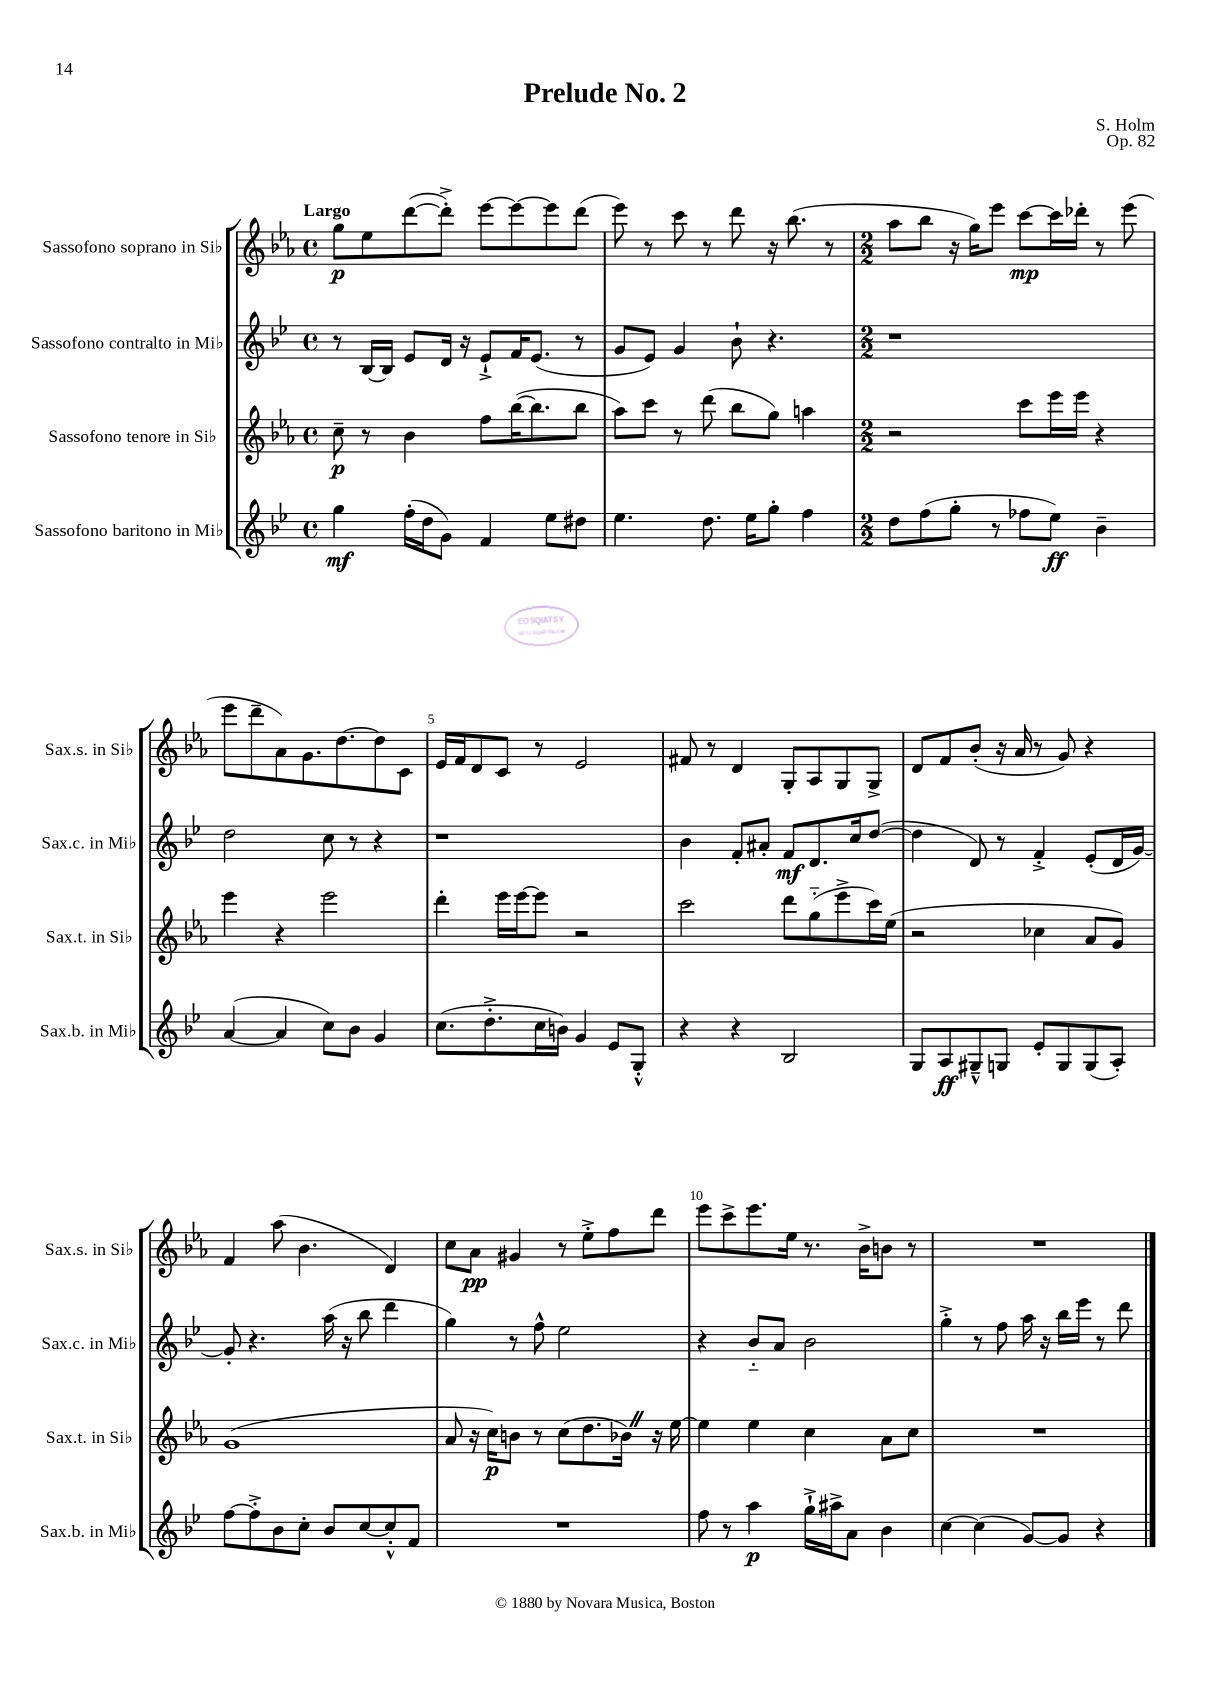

**kern	**dynam	**kern	**dynam	**kern	**dynam	**kern	**dynam
*part4	*part4	*part3	*part3	*part2	*part2	*part1	*part1
*staff4	*staff4	*staff3	*staff3	*staff2	*staff2	*staff1	*staff1
*I"Sassofono baritono in Mi♭	*	*I"Sassofono tenore in Si♭	*	*I"Sassofono contralto in Mi♭	*	*I"Sassofono soprano in Si♭	*
*I'Sax.b. in Mi♭	*	*I'Sax.t. in Si♭	*	*I'Sax.c. in Mi♭	*	*I'Sax.s. in Si♭	*
*clefG2	*	*clefG2	*	*clefG2	*	*clefG2	*
*k[b-e-]	*	*k[b-e-a-]	*	*k[b-e-]	*	*k[b-e-a-]	*
*M4/4	*	*M4/4	*	*M4/4	*	*M4/4	*
*met(c)	*	*met(c)	*	*met(c)	*	*met(c)	*
=1	=1	=1	=1	=1	=1	=1	=1
!	!	!	!	!	!	!LO:TX:a:B:t=Largo	!
4gg\	mf	8cc~\	p	8r	.	8gg\L	p
.	.	8r	.	[16B-/LL	.	8ee-\	.
.	.	.	.	16B-/JJ]	.	.	.
(16ff'\LL	.	4b-\	.	8e-/L	.	([8ddd\	.
16dd\J	.	.	.	.	.	.	.
8g\J)	.	.	.	16d/Jk	.	8ddd'^\J])	.
.	.	.	.	16r	.	.	.
4f/	.	8ff\L	.	8e-`^/L	.	[8eee-\L	.
.	.	([16bb-\K	.	16f/K	.	8eee-\_	.
.	.	8.bb-\]	.	(8.e-/J	.	.	.
8ee-\L	.	.	.	.	.	8eee-\]	.
8dd#X\J	.	8bb-\J	.	8r	.	(8ddd\J	.
=2	=2	=2	=2	=2	=2	=2	=2
4.ee-\	.	8aa-\L)	.	8g/L	.	8eee-\)	.
.	.	8ccc\J	.	8e-/J)	.	8r	.
.	.	8r	.	4g/	.	8ccc\	.
8.dd\	.	(8ddd\	.	.	.	8r	.
.	.	8bb-\L	.	8b-`\	.	8ddd\	.
16ee-\KL	.	.	.	.	.	.	.
8gg'\J	.	8gg\J)	.	4.r	.	16r	.
.	.	.	.	.	.	(8.bb-\	.
4ff\	.	4aan\	.	.	.	.	.
.	.	.	.	.	.	8r	.
=3	=3	=3	=3	=3	=3	=3	=3
*M2/2	*	*M2/2	*	*M2/2	*	*M2/2	*
8dd\L	.	2r	.	1r	.	8aa-\L	.
(8ff\	.	.	.	.	.	8bb-\J	.
8gg'\J	.	.	.	.	.	16r	.
.	.	.	.	.	.	16gg\KL)	.
8r	.	.	.	.	.	8eee-\J	.
8ff-X\L	.	8ccc\L	.	.	.	[8ccc\L	mp
8ee-\J)	ff	16eee-\L	.	.	.	16ccc\L]	.
.	.	16eee-\JJ	.	.	.	16ddd-X'\JJ	.
4b-~\	.	4r	.	.	.	8r	.
.	.	.	.	.	.	(8eee-\	.
!!LO:LB:g=z
=4	=4	=4	=4	=4	=4	=4	=4
([4a/	.	4eee-\	.	2dd\	.	8eee-\L	.
.	.	.	.	.	.	8ddd~\	.
4a/]	.	4r	.	.	.	8a-\)	.
.	.	.	.	.	.	8.g\	.
8cc\L)	.	2eee-\	.	8cc\	.	.	.
.	.	.	.	.	.	[8.dd\	.
8b-\J	.	.	.	8r	.	.	.
4g/	.	.	.	4r	.	8dd\]	.
.	.	.	.	.	.	8c\J	.
=5	=5	=5	=5	=5	=5	=5	=5
(8.cc\L	.	4ddd'\	.	1r	.	16e-/LL	.
.	.	.	.	.	.	16f/J	.
.	.	.	.	.	.	8d/	.
8.dd'^\	.	.	.	.	.	.	.
.	.	16eee-\LL	.	.	.	8c/J	.
.	.	[16eee-\J	.	.	.	.	.
16cc\L	.	8eee-\J]	.	.	.	8r	.
16bn\JJ)	.	.	.	.	.	.	.
4g/	.	2r	.	.	.	2e-/	.
8e-/L	.	.	.	.	.	.	.
8G'^^/J	.	.	.	.	.	.	.
=6	=6	=6	=6	=6	=6	=6	=6
4r	.	2ccc\	.	4b-\	.	8f#X/	.
.	.	.	.	.	.	8r	.
4r	.	.	.	8f'/L	.	4d/	.
.	.	.	.	8a#X'/J	.	.	.
2B-/	.	8ddd\L	.	8f/L	mf	8G'/L	.
.	.	(8gg\	.	8.d/	.	8A-/	.
.	.	8eee-^\	.	.	.	8G/	.
.	.	.	.	16cc/k	.	.	.
.	.	16ccc\L)	.	([8dd/J	.	8G^/J	.
.	.	(16ee-\JJ	.	.	.	.	.
=7	=7	=7	=7	=7	=7	=7	=7
8G/L	.	2r	.	4dd\]	.	8d/L	.
8A/	ff	.	.	.	.	8f/	.
8G#X~^^/	.	.	.	8d/)	.	(8b-'/J	.
8Gn/J	.	.	.	8r	.	16r	.
.	.	.	.	.	.	16a-/	.
8e-'/L	.	4cc-X\	.	4f'^/	.	8r	.
8G/	.	.	.	.	.	8g/)	.
(8G/	.	8a-/L	.	(8e-'/L	.	4r	.
8A'/J)	.	8g/J)	.	16d/L	.	.	.
.	.	.	.	[16g/JJ)	.	.	.
!!LO:LB:g=z
=8	=8	=8	=8	=8	=8	=8	=8
[8ff\L	.	(1g	.	8g'/]	.	4f/	.
8ff'^\]	.	.	.	4.r	.	.	.
8b-\	.	.	.	.	.	(8aa-\	.
8cc'\J	.	.	.	.	.	4.b-\	.
8b-/L	.	.	.	(16aa\	.	.	.
.	.	.	.	16r	.	.	.
[8cc/	.	.	.	8bb-\	.	.	.
8cc'^^/]	.	.	.	4ddd\	.	4d/)	.
8f/J	.	.	.	.	.	.	.
=9	=9	=9	=9	=9	=9	=9	=9
1r	.	8a-/	.	4gg\)	.	8cc\L	.
.	.	16r	.	.	.	8a-\J	pp
.	.	16cc\KL)	p	.	.	.	.
.	.	8bn\J	.	8r	.	4g#X/	.
.	.	8r	.	8ff^^\	.	.	.
.	.	(8cc\L	.	2ee-\	.	8r	.
.	.	8.dd\	.	.	.	8ee-'^\L	.
.	.	.	.	.	.	8ff\	.
.	.	16b-XZ\Jk)	.	.	.	.	.
.	.	16r	.	.	.	8ddd\J	.
.	.	[16ee-\	.	.	.	.	.
=10	=10	=10	=10	=10	=10	=10	=10
8ff\	.	4ee-\]	.	4r	.	8eee-\L	.
8r	.	.	.	.	.	8ccc^\	.
4aa\	p	4ee-\	.	8b-/L	.	8.eee-\	.
.	.	.	.	8a/J	.	.	.
.	.	.	.	.	.	16ee-\Jk	.
16gg`^\LL	.	4cc\	.	2b-\	.	8.r	.
16aa#X^\J	.	.	.	.	.	.	.
8a\J	.	.	.	.	.	.	.
.	.	.	.	.	.	16b-^\KL	.
4b-\	.	8a-\L	.	.	.	8bn\J	.
.	.	8cc\J	.	.	.	8r	.
=11	=11	=11	=11	=11	=11	=11	=11
[4cc\	.	1r	.	4gg'^\	.	1r	.
(4cc\]	.	.	.	8r	.	.	.
.	.	.	.	8ff\	.	.	.
[8g/L)	.	.	.	16aa\	.	.	.
.	.	.	.	16r	.	.	.
8g/J]	.	.	.	16bb-\LL	.	.	.
.	.	.	.	16eee-\JJ	.	.	.
4r	.	.	.	8r	.	.	.
.	.	.	.	8ddd\	.	.	.
==	==	==	==	==	==	==	==
*-	*-	*-	*-	*-	*-	*-	*-
